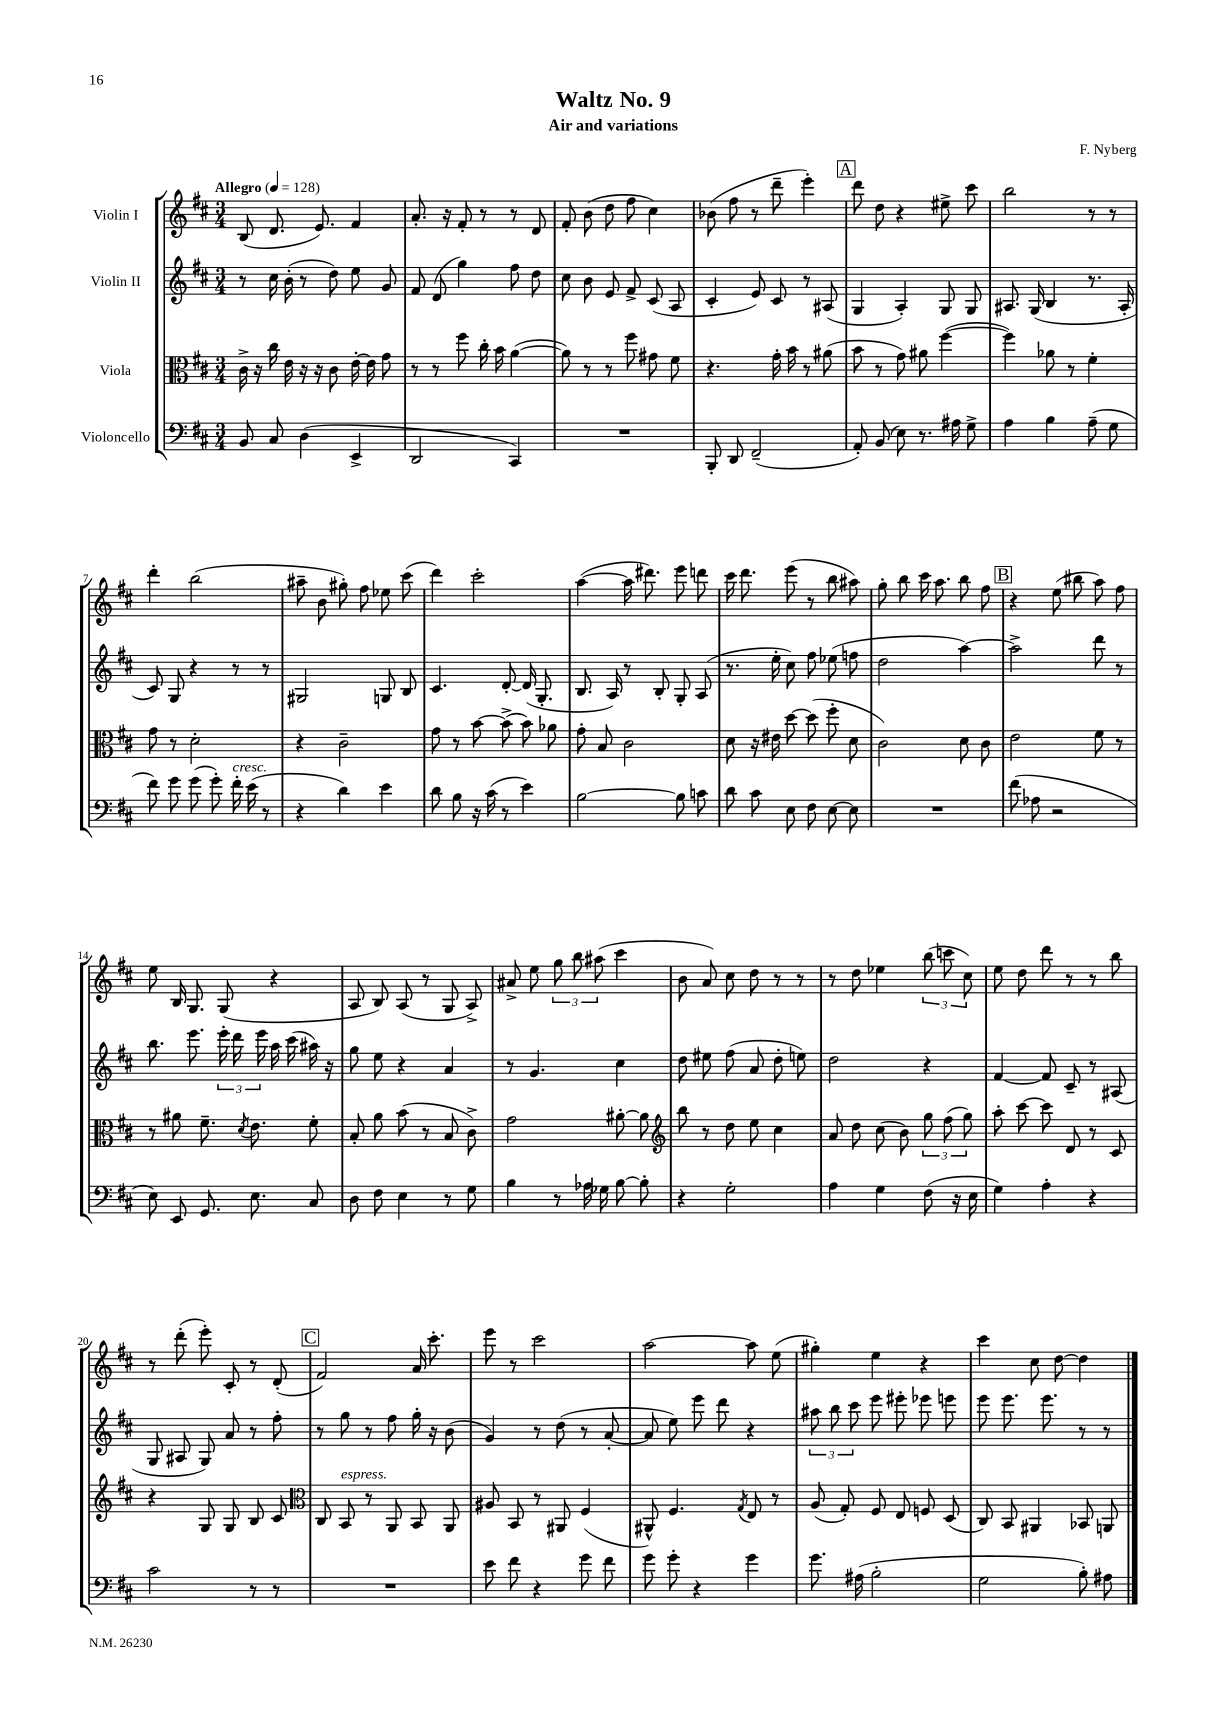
\header { title = "Waltz No. 9" composer = "F. Nyberg" subtitle = "Air and variations" }
<<
\new StaffGroup <<
\new Staff = "s0" \with { instrumentName = "Violin I" } {
    \clef treble \key d \major \numericTimeSignature \time 3/4 \tempo "Allegro" 4 = 128
    \autoBeamOff b8( d'8. e'8.) fis'4 |
    a'8.-. r16 fis'8-. r8 r8 d'8 |
    fis'8-. b'8( d''8 fis''8 cis''4) |
    bes'8( fis''8 r8 d'''8-- e'''4-.) |
    \mark \markup { \box "A" } d'''8 d''8 r4 eis''8-> cis'''8 |
    b''2 r8 r8 |
    d'''4-. b''2( |
    ais''8-- b'8 gis''8-.) fis''8 ees''8 cis'''8( |
    d'''4) cis'''2-. |
    a''4~( a''16 dis'''8.) e'''8 d'''8 |
    cis'''16 d'''8. e'''8( r8 b''8 ais''8) |
    g''8-. b''8 cis'''16 a''8. b''8 fis''8 |
    \mark \markup { \box "B" } r4 e''8( bis''8 a''8) fis''8 |
    e''8 b16 g8. g8( r4 |
    a8 b8) a8( r8 g8 a8->) |
    ais'8-> e''8 \tuplet 3/2 { g''8 b''8 ais''8( } cis'''4 |
    b'8 a'8) cis''8 d''8 r8 r8 |
    r8 d''8 ees''4 \tuplet 3/2 { b''8( c'''8 cis''8) } |
    e''8 d''8 d'''8 r8 r8 b''8 |
    r8 d'''8-.( e'''8-.) cis'8-. r8 d'8-.( |
    \mark \markup { \box "C" } fis'2) a'16 cis'''8.-. |
    e'''8 r8 cis'''2 |
    a''2~ a''8 e''8( |
    gis''4-.) e''4 r4 |
    cis'''4 cis''8 d''8~ d''4 \bar "|." |
}
\new Staff = "s1" \with { instrumentName = "Violin II" } {
    \clef treble \key d \major \numericTimeSignature \time 3/4
    \autoBeamOff r8 cis''16 b'16-.( r8 d''8) e''8 g'8 |
    fis'8 d'8( g''4) fis''8 d''8 |
    cis''8 b'8 e'8 fis'8-> cis'8( a8 |
    cis'4-. e'8) cis'8 r8 ais8( |
    \mark \markup { \box "A" } g4 a4-.) g8 g8 |
    ais8. g16( b4 r8. ais16-. |
    cis'8) g8 r4 r8 r8 |
    gis2 g8 b8 |
    cis'4. d'8~-. d'16( g8.-. |
    b8. a16) r8 b8-. g8-. a8( |
    r8. e''16-. cis''8) fis''8 ees''8( f''8 |
    d''2 a''4~) |
    \mark \markup { \box "B" } a''2-> d'''8 r8 |
    b''8. e'''8. \tuplet 3/2 { e'''16-. d'''16 e'''16 } a''16 cis'''16( ais''16) r16 |
    g''8 e''8 r4 a'4 |
    r8 g'4. cis''4 |
    d''8 eis''8 fis''8( a'8 d''8-. e''8) |
    d''2 r4 |
    fis'4~ fis'8 cis'8-- r8 ais8( |
    g8 ais8 g8) a'8 r8 fis''8-. |
    \mark \markup { \box "C" } r8 g''8 r8 fis''8 g''16-. r16 b'8( |
    g'4) r8 d''8( r8 a'8~-. |
    a'8 e''8) e'''8 d'''8 r4 |
    \tuplet 3/2 { ais''8 b''8 cis'''8 } e'''8 eis'''8-. ees'''8 e'''8 |
    e'''8 e'''8. e'''8. r8 r8 \bar "|." |
}
\new Staff = "s2" \with { instrumentName = "Viola" } {
    \clef alto \key d \major \numericTimeSignature \time 3/4
    \autoBeamOff cis'16-> r16 cis''16 e'16 r16 r16 cis'8 e'16~-. e'16 g'8 |
    r8 r8 fis''8 cis''16-. b'16 a'4~( |
    a'8) r8 r8 fis''8 gis'8 fis'8 |
    r4. g'16-. b'16 r8 ais'8( |
    \mark \markup { \box "A" } b'8 r8 g'8) ais'8 fis''4~( |
    fis''4) aes'8 r8 fis'4-. |
    g'8 r8 d'2-. |
    r4 cis'2-- |
    g'8 r8 b'8~ b'8->( b'8) aes'8 |
    g'8-. b8 cis'2 |
    d'8 r16 eis'16 d''8~ d''8( fis''8-. d'8 |
    cis'2) d'8 cis'8 |
    \mark \markup { \box "B" } e'2 fis'8 r8 |
    r8 ais'8 fis'8.-- \acciaccatura { d'8 } e'8. fis'8-. |
    b8-. a'8 b'8( r8 b8 cis'8->) |
    g'2 ais'8~-. ais'8 |
    \clef treble b''8 r8 d''8 e''8 cis''4 |
    a'8 d''8 cis''8( b'8) \tuplet 3/2 { g''8 fis''8( g''8) } |
    a''8-. cis'''8~ cis'''8 d'8 r8 cis'8 |
    r4 g8 g8 b8 cis'8 |
    \mark \markup { \box "C" } \clef alto cis8 b,8^\markup { \italic "espress." } r8 a,8 b,8 a,8 |
    ais8 b,8 r8 ais,8 fis4( |
    ais,8-^) fis4. \acciaccatura { g8 } e8 r8 |
    a8( g8-.) fis8 e8 f8 d8( |
    cis8) b,8 ais,4 bes,8 a,8 \bar "|." |
}
\new Staff = "s3" \with { instrumentName = "Violoncello" } {
    \clef bass \key d \major \numericTimeSignature \time 3/4
    \autoBeamOff b,8 cis8 d4( e,4-> |
    d,2 cis,4) |
    R2. |
    b,,8-. d,8 fis,2--( |
    \mark \markup { \box "A" } a,8-.) b,8( e8) r8. ais16 g8-> |
    a4 b4 a8--( g8 |
    fis'8) g'8 g'8( g'8-.) fis'16-.^\markup { \italic "cresc." } e'16( r8 |
    r4 d'4) e'4 |
    d'8 b8 r16 cis'16( r8 e'4) |
    b2~ b8 c'8 |
    d'8 cis'8 e8 fis8 e8~ e8 |
    R2. |
    \mark \markup { \box "B" } fis'8( aes8 r2 |
    e8) e,8 g,8. e8. cis8 |
    d8 fis8 e4 r8 g8 |
    b4 r8 aes16 ges16 b8~ b8-. |
    r4 g2-. |
    a4 g4 fis8( r16 e16 |
    g4) a4-. r4 |
    cis'2 r8 r8 |
    \mark \markup { \box "C" } R2. |
    e'8 fis'8 r4 g'8 fis'8 |
    g'8 g'8-. r4 g'4 |
    g'8. ais16( b2-. |
    g2 b8-.) ais8 \bar "|." |
}
>>
>>
